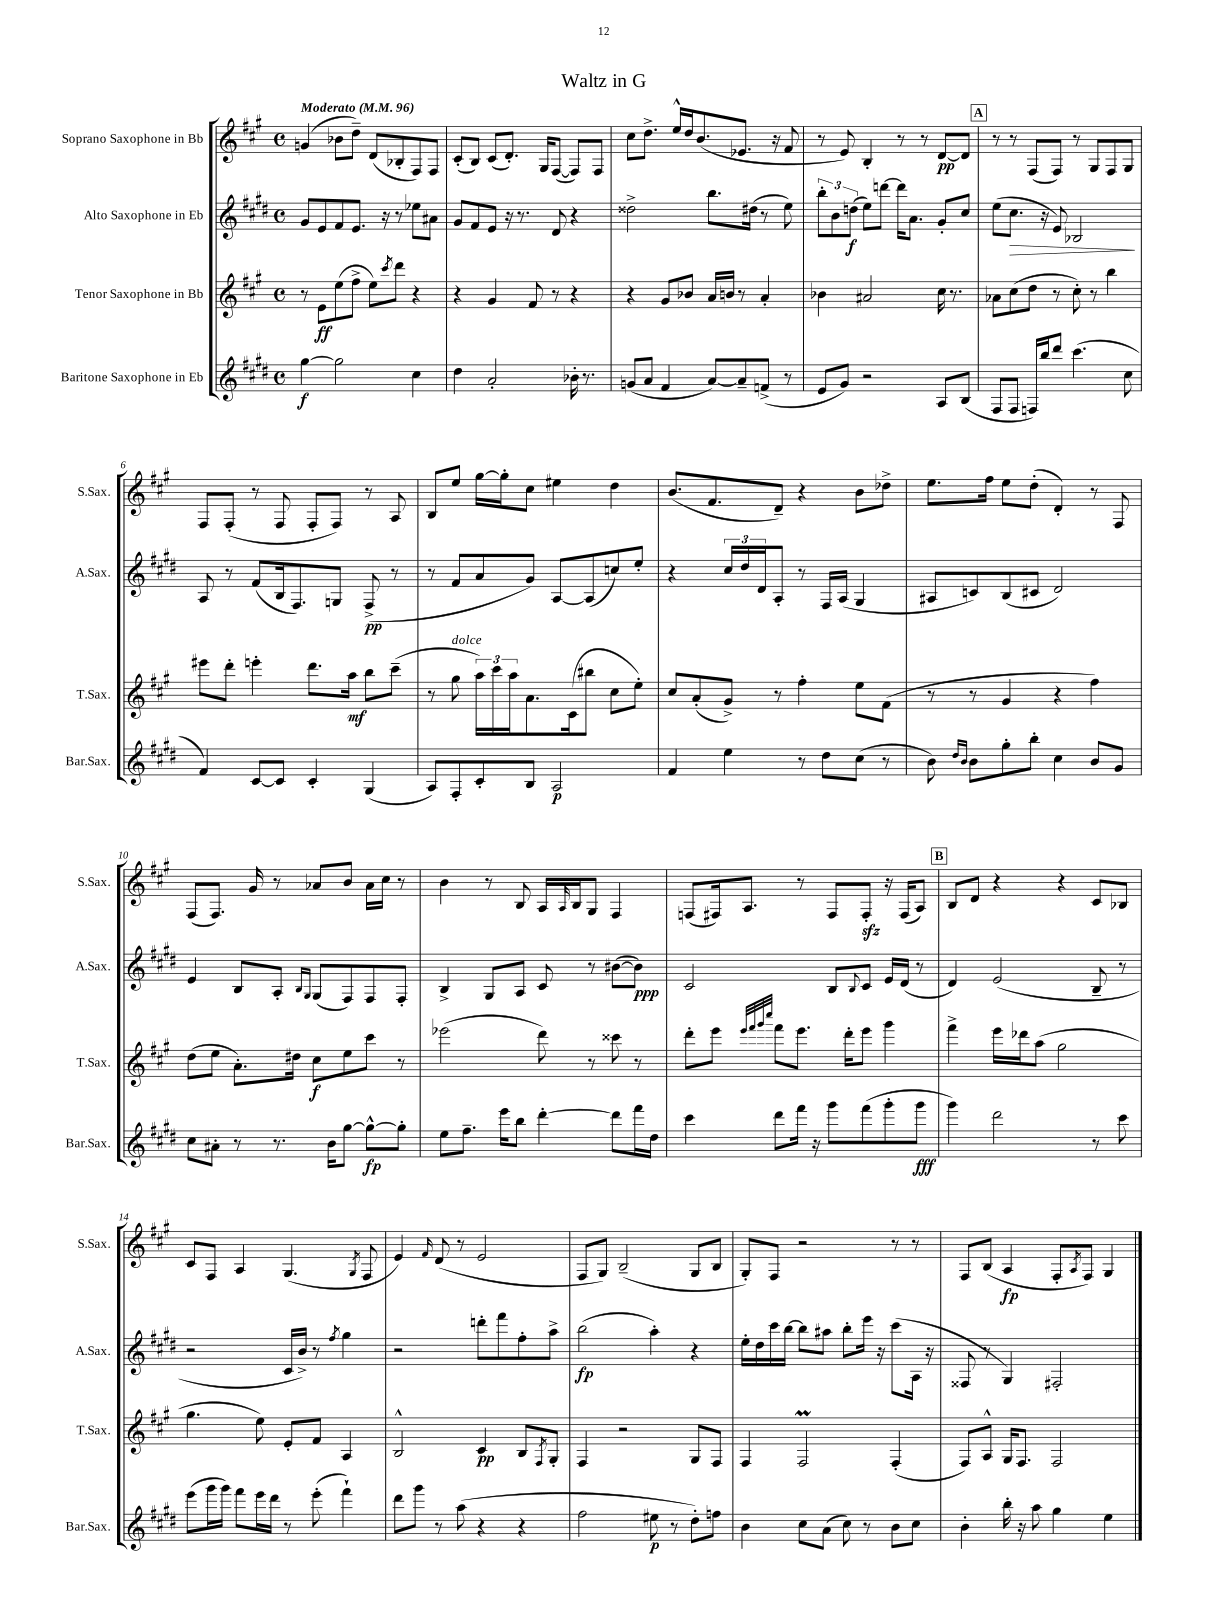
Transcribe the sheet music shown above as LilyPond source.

\header { title = "Waltz in G" }
<<
\new StaffGroup <<
\new Staff = "s0" \with { instrumentName = "Soprano Saxophone in Bb" shortInstrumentName = "S.Sax." } {
    \clef treble \key a \major \defaultTimeSignature \time 4/4 \tempo "Moderato" 4 = 96
    g'4( bes'8 d''8--) d'8( bes8-. fis8) fis8 |
    cis'8-.( b8) cis'8( d'8.-.) gis16 fis8~( fis8) fis8 |
    cis''8 d''8.-> e''16-^ d''16 b'8.( ees'8. r16 fis'8 |
    r8 e'8) b4-. r8 r8 d'8~\pp d'8 |
    \mark \markup { \box "A" } r8 r8 fis8( fis8) r8 gis8 fis8 gis8 |
    fis8 fis8-.( r8 fis8 fis8-. fis8) r8 a8 |
    b8 e''8 gis''16~ gis''16-. cis''8 eis''4 d''4 |
    b'8.( fis'8. d'8--) r4 b'8 des''8-> |
    e''8. fis''16 e''8 d''8-.( d'4-.) r8 fis8 |
    fis8( fis8.) gis'16 r8 aes'8 b'8 aes'16 cis''16 r8 |
    b'4 r8 b8 a16 \grace { a16 } b16 gis8 fis4 |
    f8( fis16) a8. r8 fis8 fis8-.\sfz r16 fis16( a8) |
    \mark \markup { \box "B" } b8 d'8 r4 r4 cis'8 bes8 |
    cis'8 fis8 a4 gis4.( \acciaccatura { gis8 } fis8 |
    e'4) \grace { fis'16 } d'8( r8 e'2 |
    fis8 gis8) b2--( gis8 b8 |
    gis8-.) fis8 r2 r8 r8 |
    fis8 b8( a4\fp fis8-. \acciaccatura { a8 } fis8) gis4 \bar "|." |
}
\new Staff = "s1" \with { instrumentName = "Alto Saxophone in Eb" shortInstrumentName = "A.Sax." } {
    \clef treble \key e \major \defaultTimeSignature \time 4/4
    gis'8 e'8 fis'8 e'8. r16 r8 ees''8 ais'8 |
    gis'8 fis'8 e'8 r16 r8. dis'8 r4 |
    disis''2-> b''8. dis''16( r8 e''8) |
    \tuplet 3/2 { b''8-. b'8 d''8\f( } e''8) d'''8~ d'''16 a'8. gis'8-. cis''8 |
    \mark \markup { \box "A" } e''8( cis''8.\> r16 e'8) bes2\! |
    a8 r8 fis'8( b16 fis8.) g8 fis8->\pp( r8 |
    r8 fis'8 a'8 gis'8) a8~ a8( c''8) e''8-. |
    r4 \tuplet 3/2 { cis''16 dis''16 dis'16 } a8-. r8 fis16 a16( gis4 |
    ais8 c'8) b8( cis'8 dis'2) |
    e'4 b8 a8-. \grace { b16 gis16 } gis8( fis8) fis8 fis8-. |
    b4-> gis8 a8 cis'8 r8 bis'8~( bis'8\ppp) |
    cis'2 b8 \appoggiatura { b8 } cis'8 e'16 dis'16( r8 |
    \mark \markup { \box "B" } dis'4) e'2( b8-- r8 |
    r2 cis'16 b'16->) r8 \acciaccatura { fis''8 } gis''4 |
    r2 d'''8-. fis'''8 fis''8-. a''8-> |
    b''2\fp( a''4-.) r4 |
    e''16-. dis''16 cis'''16 b''16~ b''8 ais''8 b''8-. e'''16 r16 cis'''8( a16 r16 |
    fisis8 r8 gis4) fis2-. \bar "|." |
}
\new Staff = "s2" \with { instrumentName = "Tenor Saxophone in Bb" shortInstrumentName = "T.Sax." } {
    \clef treble \key a \major \defaultTimeSignature \time 4/4
    r8 e'8\ff e''8( fis''8-> e''8) \acciaccatura { cis'''8 } d'''8 r4 |
    r4 gis'4 fis'8 r8 r4 |
    r4 gis'8 bes'8 a'16 b'16 r8 a'4-. |
    bes'4 ais'2 cis''16 r8. |
    \mark \markup { \box "A" } aes'8 cis''8( d''8 r8 cis''8-.) r8 b''4 |
    eis'''8 d'''8-. e'''4-. d'''8. a''16\mf b''8 cis'''8--( |
    r8 gis''8^\markup { \italic "dolce" } \tuplet 3/2 { a''16) cis'''16 a''16 } a'8. cis'16( bis''8 cis''8 e''8-.) |
    cis''8 a'8-.( gis'8->) r8 fis''4-. e''8 fis'8( |
    r8 r8 gis'4 r4 fis''4) |
    d''8( e''8 a'8.-.) dis''16 cis''8\f e''8 cis'''8 r8 |
    ees'''2( d'''8) r8 cisis'''8 r8 |
    d'''8-. e'''8 \grace { e'''32 fis'''32 gis'''32 cis''''32 } fis'''8 e'''8. d'''16-. e'''8 gis'''4 |
    \mark \markup { \box "B" } fis'''4-> e'''16 des'''16 a''8( gis''2 |
    gis''4. e''8) e'8-. fis'8 a4 |
    b2-^ cis'4\pp b8 \acciaccatura { fis8 } gis8-. |
    fis4 r2 gis8 fis8 |
    fis4 fis2\prall fis4-.( |
    fis8) a8-^ gis16 fis8. fis2 \bar "|." |
}
\new Staff = "s3" \with { instrumentName = "Baritone Saxophone in Eb" shortInstrumentName = "Bar.Sax." } {
    \clef treble \key e \major \defaultTimeSignature \time 4/4
    gis''4~\f gis''2 cis''4 |
    dis''4 a'2-. bes'16-. r8. |
    g'8( a'8 fis'4 a'8~) a'8-- f'8->( r8 |
    e'8 gis'8) r2 a8 b8( |
    \mark \markup { \box "A" } fis8 fis8 f16) b''16 dis'''8 cis'''4.( cis''8 |
    fis'4) cis'8~ cis'8 cis'4-. gis4( |
    a8) fis8-. cis'8-. b8 a2\p |
    fis'4 e''4 r8 dis''8 cis''8( r8 |
    b'8) \grace { dis''16 b'16 } b'8 gis''8-. b''8-. cis''4 b'8 gis'8 |
    cis''8 ais'8-. r8 r8. b'16 gis''8~ gis''8~-^\fp gis''8-. |
    e''8 fis''8.-- e'''16 b''8 dis'''4~-. dis'''8 fis'''16 dis''16 |
    cis'''4 dis'''8 fis'''16 r16 gis'''8 fis'''8( gis'''8-. gis'''8\fff |
    \mark \markup { \box "B" } gis'''4) dis'''2 r8 cis'''8 |
    e'''8( gis'''16 gis'''16) fis'''8 e'''16 dis'''16 r8 e'''8-.( fis'''4-!) |
    dis'''8 gis'''8 r8 a''8( r4 r4 |
    fis''2 eis''8\p r8 dis''8-.) f''8 |
    b'4 cis''8 a'8( cis''8) r8 b'8 cis''8 |
    b'4-. b''16-. r16 a''8 gis''4 e''4 \bar "|." |
}
>>
>>
